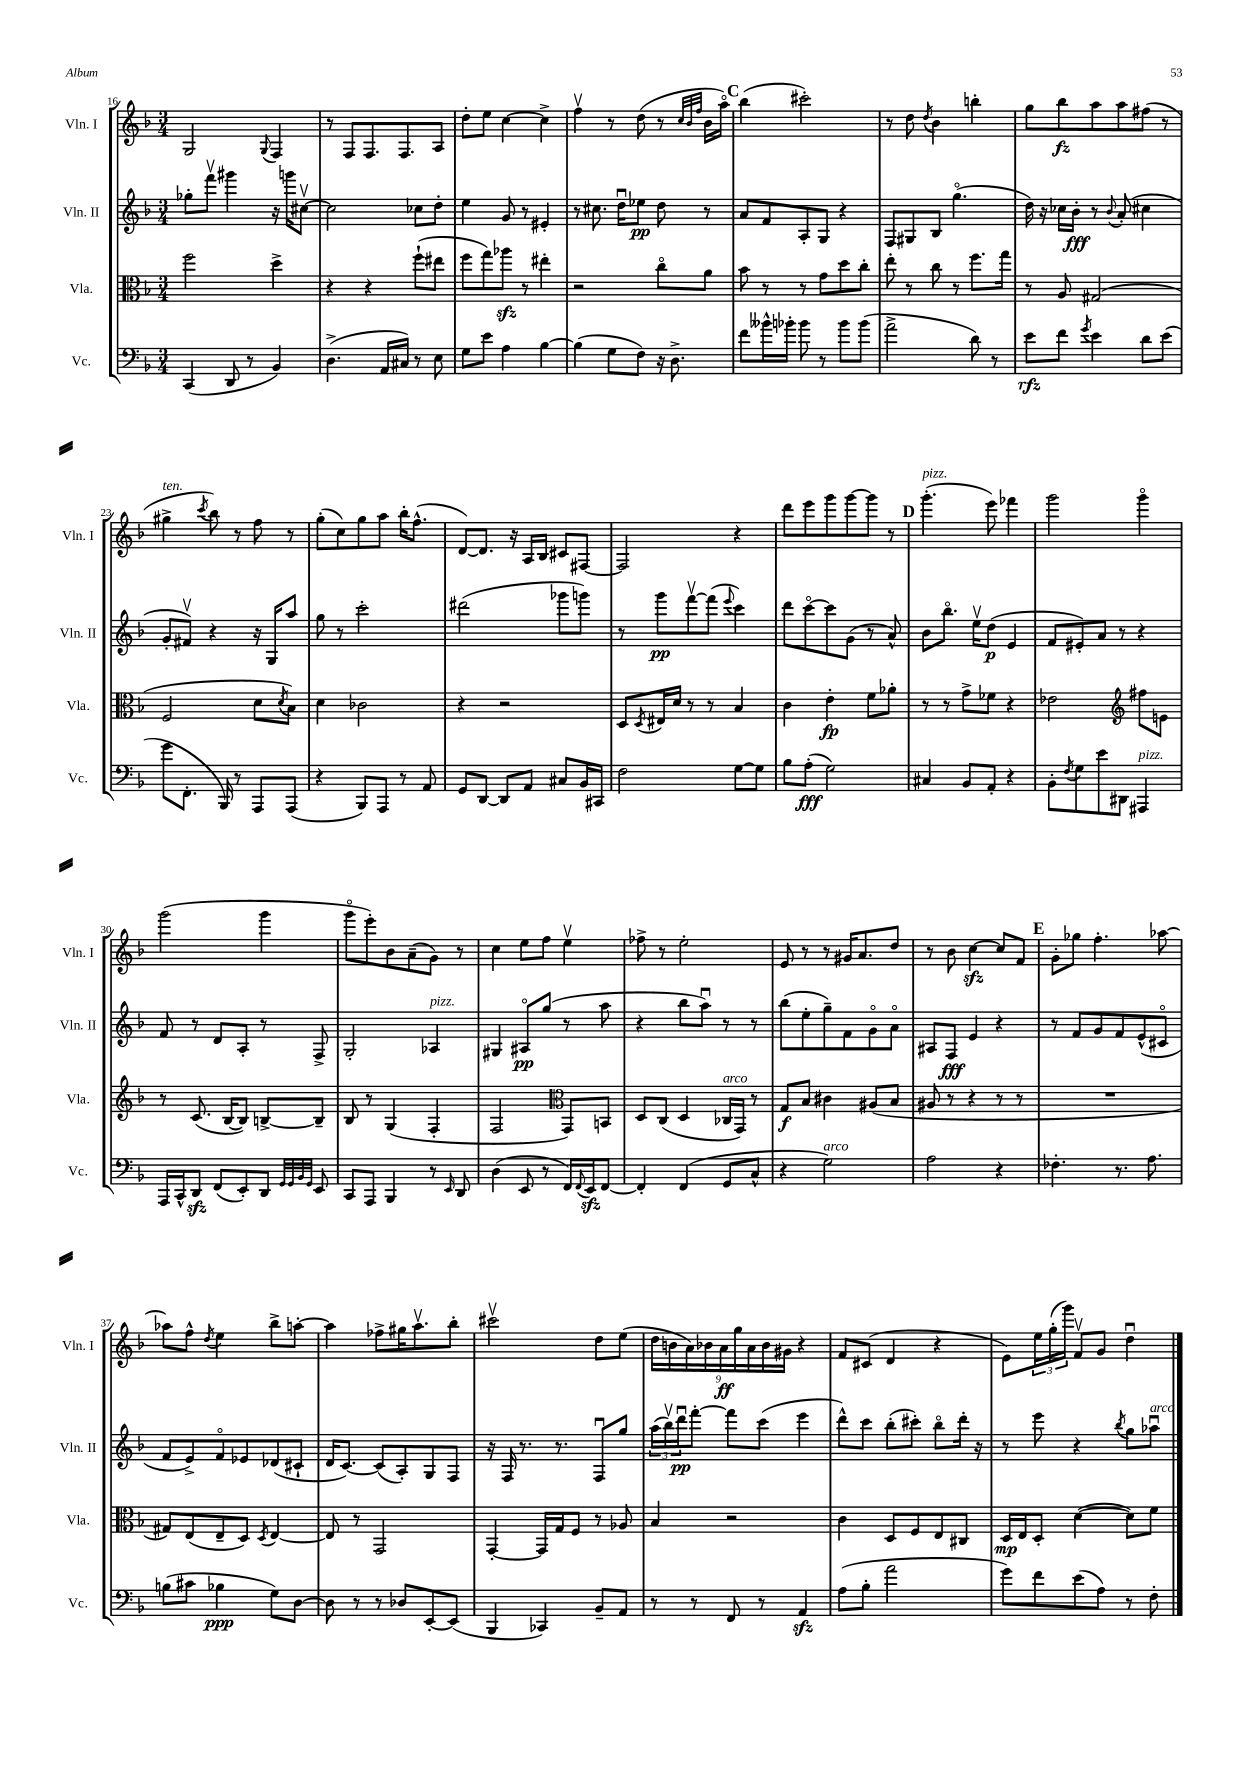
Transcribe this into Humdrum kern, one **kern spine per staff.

**kern	**kern	**kern	**kern
*staff4	*staff3	*staff2	*staff1
*clefF4	*clefC3	*clefG2	*clefG2
*k[b-]	*k[b-]	*k[b-]	*k[b-]
*M3/4	*M3/4	*M3/4	*M3/4
(4CC/	2ff\	8gg-'\L	2G/
.	.	8fffv\J	.
8DD/	.	4ggg#\	.
8r	.	.	.
.	.	.	8qqG/
4BB-/)	4dd^\	16r	4F/
.	.	16ggg\LK	.
.	.	[8cc#v\J	.
=	=	=	=
(4.D^\	4r	2cc#\]	8r
.	.	.	8F/L
.	4r	.	8.F/
16AA/LL	.	.	.
16C#/JJ)	.	.	8.F/
8r	(8ff`\L	8cc-\L	.
8E\	8ee#\J	8dd'\J	8A/J
=	=	=	=
8G\L	8ff\L	4ee\	8dd'\L
8e\J	8gg\)	.	8ee\J
4A\	8aa-\J	8g/	[4cc\
.	8r	8r	.
[4B-\	4ee#'\	4e#'/	4cc^\]
=	=	=	=
(4B-\]	2r	8r	4ffv\
.	.	8.cc#\	.
8G\L	.	.	8r
.	.	16ddu\LK	.
8F\J)	.	8ee-\J	(8dd\
16r	8cco\L	8dd\	8r
8.D^\	.	.	.
.	.	.	32qqcc/LLL
.	.	.	32qqb-/
.	.	.	32qqff/JJJ
.	8a\J	8r	16b-\LL
.	.	.	16aao\JJ)
=	=	=	=
8f\L	8b-\	8a/L	(4bb-\
16b--^^\L	8r	8f/	.
16b-'\JJ	.	.	.
8b-\	8r	8A'/	2ccc#'\)
8r	8g\L	8G/J	.
8b-\L	8dd\	4r	.
(8b-\J	8cc'\J	.	.
=	=	=	=
2a^\	8ee'\	8F/L	8r
.	8r	8G#/	8dd\
.	.	.	8qdd/
.	8cc\	8B-/J	4b-\
.	8r	(4.ggo\	.
8d\)	8.ff\L	.	4bb'\
8r	.	.	.
.	16gg\Jk	.	.
=	=	=	=
8e\L	8r	16dd\)	8gg\L
.	.	16r	.
8f\J	8A/	16cc-\LL	8bb-\
.	.	16b-'\JJ	.
8qg/	.	.	.
4e\	(2G#/	8r	8aa\
.	.	8qqb-/	.
.	.	(8a'/	8aa\
8d\L	.	4cc#\	(8ff#\J
(8e\J	.	.	8r
=	=	=	=
8g\L	2F/	8g'/L	4gg#^\
8.FF'\J	.	8f#v/J)	.
.	.	.	8qccc/
.	.	4r	8bb-\)
16BBB-/)	.	.	.
8r	.	.	8r
8AAA/L	8d\L	16r	8ff\
.	.	16G/LK	.
.	8qd/	.	.
(8AAA/J	8B-\J)	8aa/J	8r
=	=	=	=
4r	4d\	8gg\	(8gg'\L
.	.	8r	8cc\)
8BBB-/L)	2c-\	2ccc'\	8gg\
8AAA/J	.	.	8aa\J
8r	.	.	16bb-'\LK
.	.	.	(8.ff^^\J
8AA/	.	.	.
=	=	=	=
8GG/L	4r	(2ddd#\	[8d/L)
[8DD/J	.	.	8.d/]J
8DD/]L	2r	.	.
.	.	.	16r
8AA/J	.	.	16A/LL
.	.	.	16B-/JJ
8C#/L	.	8ggg-\L	8c#/L
16BB-/L	.	8ggg\J)	[8F#/J
16CC#/JJ	.	.	.
=	=	=	=
2F\	8D/L	8r	2F#/]
.	8qD/	.	.
.	16E#/L	8ggg\L	.
.	16d/JJ	.	.
.	8r	[8fffv\	.
.	8r	(8fff\]J	.
.	.	8qqeee/	.
[8G\L	4B-/	4ccc\)	4r
8G\]J	.	.	.
=	=	=	=
8B-\L	4c\	8ddd\L	8ddd\L
(8A'\J	.	[8ccco\	8eee\
2G\)	4e'\	8ccc\]	8ggg\
.	.	(8g\J	[8ggg\
.	8f\L	8r	8ggg\]J
.	8a-'\J	8a^^/)	8r
=	=	=	=
4C#/	8r	8b-\L	(4.ggg'\
.	8r	8.bb-o\J	.
8BB-/L	8g^\L	.	.
.	.	16eev\LK	.
8AA'/J	8f-\J	(8dd\J	8eee\)
4r	4r	4e/	4fff-\
=	=	=	=
8BB-'\L	2e-\	8f/L	2ggg\
8qF/	.	.	.
8G\	.	8e#'/)	.
8e\	.	8a/J	.
8DD#\J	.	8r	.
*	*clefG2	*	*
4AAA#/	8ff#\L	4r	4gggo\
.	8e\J	.	.
=	=	=	=
16AAA/LL	8r	8f/	(2ggg\
16CC^^/J	.	.	.
8DD/J	(8.c/	8r	.
(8FF/L	.	8d/L	.
.	[16B-/LK	.	.
8EE'/)	8B-/]J)	8A'/J	.
8DD/J	[8B^/L	8r	4ggg\
32qqGG/LLL	.	.	.
32qqGG/	.	.	.
32qqBB-/	.	.	.
32qqGG/JJJ	.	.	.
8EE/	8B~/]J	8F^/	.
=	=	=	=
8CC/L	8B-/	2G'/	8gggo\L
8AAA/J	8r	.	8eee'\)
4BBB-/	(4G/	.	8b-\
.	.	.	(8a~\
8r	4F'/	4A-/	8g\J)
16qqEE/	.	.	.
8DD/	.	.	8r
=	=	=	=
(4D\	2F/	4G#/	4cc\
8EE/	.	8A#o/L	8ee\L
8r	.	(8gg/J	8ff\J
*	*clefC3	*	*
16FF/LL)	8GG/L)	8r	4eev\
8qqFF/	.	.	.
16EE/J	.	.	.
[8FF/J	8BB/J	8aa\	.
=	=	=	=
4FF'/]	8D/L	4r	8ff-^\
.	(8C/J	.	8r
(4FF/	4D/	8bb-\L	2ee'\
.	.	8aau\J)	.
8GG/L	16C-/LL	8r	.
.	16GG/JJ)	.	.
8C^^/J	8r	8r	.
=	=	=	=
4r	8G/L	(8bb-\L	8e/
.	8B-/J	8ee'\	8r
2G\)	4c#\	8gg~\)	8r
.	.	8f\	16g#/LK
.	.	.	8.a/
.	(8A#/L	8go\	.
.	8B-/J	8ao\J	8dd/J
=	=	=	=
2A\	8A#/	8A#/L	8r
.	8r	8F/J	8b-\
.	4r	4e/	[4cc\
4r	8r	4r	8cc/]L
.	8r	.	8f/J
=	=	=	=
4.F-'\	2.r	8r	8g'\L
.	.	8f/L	8gg-\J
.	.	8g/	4.ff'\
8.r	.	8f/	.
.	.	(8e^^/	.
8.A\	.	.	.
.	.	8c#o/J	[8aa-\
=	=	=	=
(8B\L	8G#/L)	8f/L	8aa-\]L
8c#\J	(8E/	8e^/)	8ff^^\J
.	.	.	8qdd/
4B-\	8E~/	8fo/	4ee\
.	8D/J)	8e-/	.
.	8qD/	.	.
8G\L)	[4E/	(8d-/	8bb-^\L
[8D\J	.	8c#`/J	[8aa'\J
=	=	=	=
8D\]	8E/]	16d/LK	4aa\]
.	.	[8.c/J)	.
8r	8r	.	.
8r	2GG/	(8c/]L	8ff-^\L
8D-/L	.	8A'/)	16gg#\K
.	.	.	8.aav\
[8EE'/	.	8G/	.
(8EE/]J	.	8F/J	8bb-'\J
=	=	=	=
4BBB-/	[4GG'/	16r	2ccc#v\
.	.	16F/	.
.	.	8.r	.
4CC-/)	16GG/]LL	.	.
.	16G/J	8.r	.
.	8F/J	.	.
8BB-~/L	8r	8Fu/L	8dd\L
8AA/J	8A-/	8gg/J	(8ee\J
=	=	=	=
8r	4B-/	(24aa\LL	18dd\LL
.	.	24bb-v\)	.
.	.	.	18b\
.	.	24dddu\J	.
.	.	.	18a\)
8r	.	[8fff'\J	.
.	.	.	18b-\
.	.	.	18a\
8FF/	2r	8fff\]L	.
.	.	.	18gg\
.	.	.	18a\
8r	.	(8ccc\J	.
.	.	.	18b-\
.	.	.	18g#\JJ
4AA/	.	4eee\	4r
=	=	=	=
(8A\L	4c\	8ddd^^\L)	8f/L
8B-'\J	.	8ccc\J	(8c#/J
2a\	8D/L	(8bb-'\L	4d/
.	8F/	8ccc#'\J)	.
.	8E/	8bb-o\L	4r
.	8C#/J	16ddd'\Jk	.
.	.	16r	.
=	=	=	=
8g\L)	16D/LL	8r	8e\L)
.	16E/J	.	.
8f\	8D'/J	8eee\	24ee\L
.	.	.	(24gg'\
.	.	.	24ggg\JJ)
(8e\	([4d\	4r	8fv/L
8A\J)	.	.	8g/J
.	.	8qbb-/	.
8r	8d\]L)	8gg\L	4ddu\
8F'\	8f\J	8aa-u\J	.
==	==	==	==
*-	*-	*-	*-
